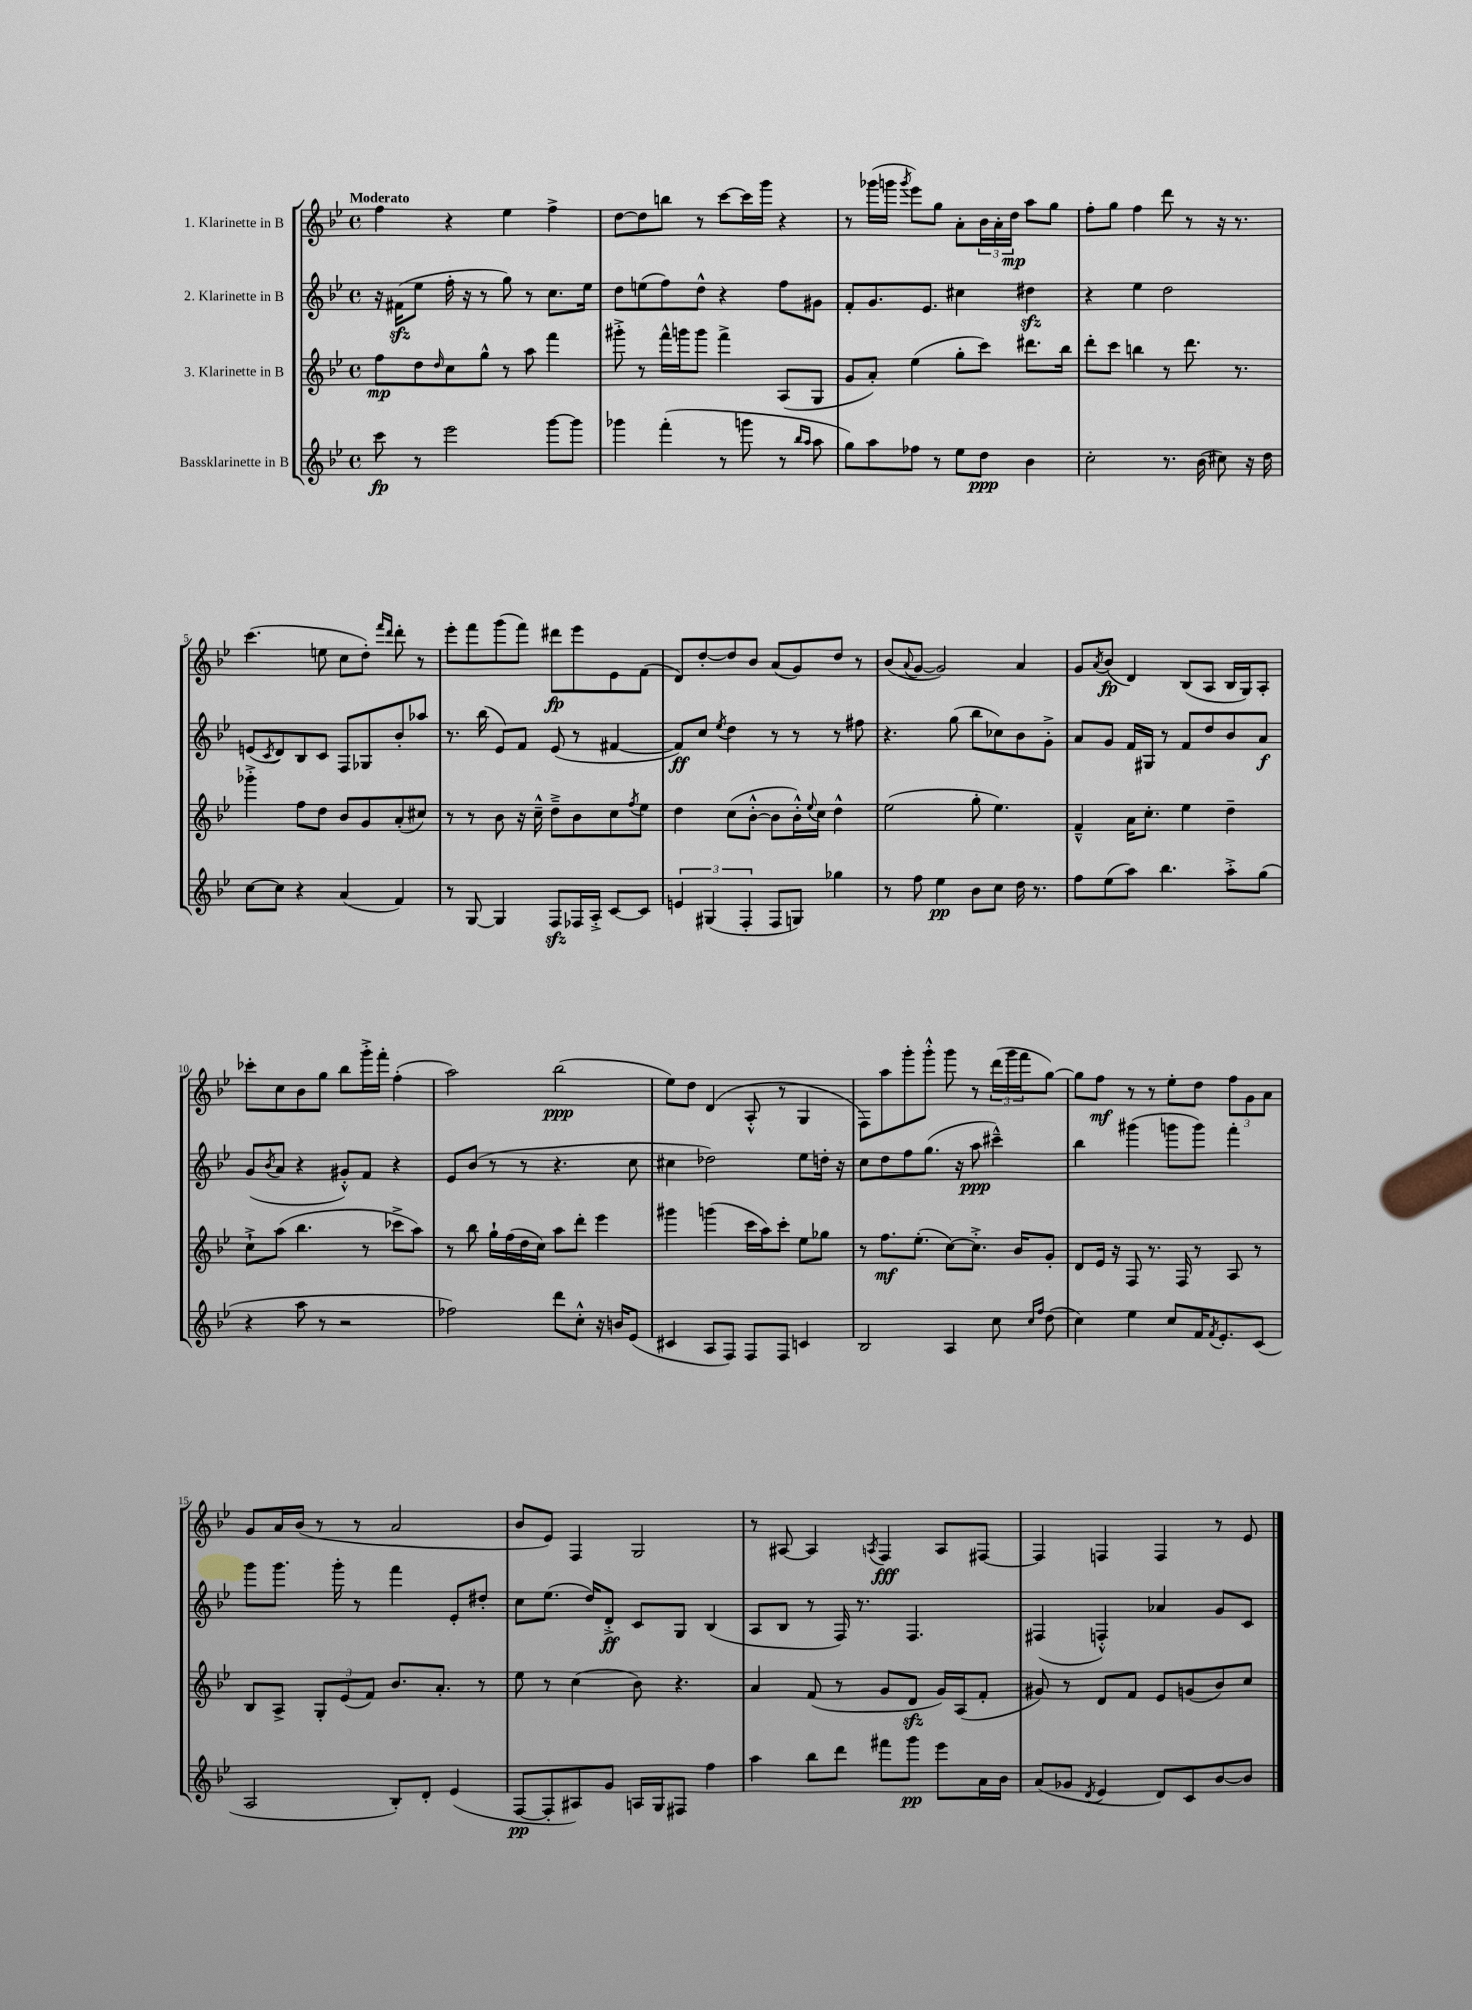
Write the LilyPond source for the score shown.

<<
\new StaffGroup <<
\new Staff = "s0" \with { instrumentName = "1. Klarinette in B" } {
    \clef treble \key bes \major \defaultTimeSignature \time 4/4 \tempo "Moderato"
    f''4 r4 ees''4 f''4-> |
    d''8~ d''8 b''8 r8 c'''8~ c'''16 g'''16 r4 |
    r8 ges'''16( g'''16 \acciaccatura { g'''8 } ees'''8) g''8 a'8-. \tuplet 3/2 { bes'16 a'16-. d''16\mp } a''8 g''8 |
    f''8-. g''8 f''4 d'''8 r8 r16 r8. |
    c'''4.( e''8 c''8 d''8-.) \grace { f'''16 d'''16 } d'''8-. r8 |
    ees'''8-. f'''8 g'''8( f'''8) dis'''8\fp ees'''8 ees'8 f'8( |
    d'8) d''8~-. d''8 bes'8 a'8( g'8) d''8 r8 |
    bes'8( \appoggiatura { a'8 } g'8~ g'2) a'4 |
    g'8 \acciaccatura { a'8 } bes'8\fp( d'4) bes8( a8 bes16 g16) a8-. |
    ces'''8-. c''8 bes'8 g''8 bes''8 g'''16-.-> f'''16-. f''4-.( |
    a''2) bes''2\ppp( |
    ees''8) d''8 d'4( a8-.-^ r8 g4 |
    f8) a''8 g'''8-. g'''8-.-^ g'''8 r8 \tuplet 3/2 { d'''16( g'''16 f'''16 } g''8~) |
    g''8 f''8\mf r8 r8 ees''8-. d''8 \tuplet 3/2 { f''8 g'8 a'8 } |
    g'8 a'16 bes'16( r8 r8 a'2 |
    bes'8 ees'8) f4 g2 |
    r8 ais8~ ais4 \acciaccatura { a8 } f4\fff a8 fis8~ |
    fis4 f4 f4 r8 ees'8 \bar "|." |
}
\new Staff = "s1" \with { instrumentName = "2. Klarinette in B" } {
    \clef treble \key bes \major \defaultTimeSignature \time 4/4
    r16 fis'16\sfz( ees''8 f''16-. r16 r8 g''8) r8 c''8. ees''16 |
    d''8 e''8( f''8) d''8-^ r4 f''8 gis'8 |
    f'8-. g'8. ees'8. cis''4 dis''4\sfz |
    r4 ees''4 d''2 |
    e'8( \acciaccatura { c'8 } d'8) bes8 c'8 f8 ges8 bes'8-. aes''8 |
    r8. bes''16( ees'8) f'8 ees'8( r8 fis'4~ |
    fis'8\ff) c''8 \acciaccatura { ees''8 } d''4 r8 r8 r8 fis''8 |
    r4. g''8( bes''8 ces''8) bes'8 g'8-.-> |
    a'8 g'8 f'16 gis16 r8 f'8 d''8 bes'8 a'8\f |
    g'8( \acciaccatura { bes'8 } a'8 r4 gis'8-.-^) f'8 r4 |
    ees'8 bes'8( r8 r8 r4. c''8 |
    cis''4 des''2) ees''8 d''16-. r16 |
    c''8 d''8 f''8 g''8.( r16 a''8\ppp cis'''4---^) |
    bes''4 gis'''4( g'''8 g'''8) f'''4-. |
    g'''8 g'''8. g'''16-. r8 f'''4 ees'8-. dis''8-. |
    c''8 ees''8.( d''16) d'8-.->\ff c'8 g8 bes4( |
    a8 bes8 r8 f16) r8. f4. |
    fis4( f4-.-^) aes'4 g'8 c'8 \bar "|." |
}
\new Staff = "s2" \with { instrumentName = "3. Klarinette in B" } {
    \clef treble \key bes \major \defaultTimeSignature \time 4/4
    f''8\mp d''8 \grace { d''16 } c''8 g''8-^ r8 a''8 f'''4 |
    gis'''8-.-> r8 f'''16-^ g'''16 g'''8 f'''4-> a8( g8 |
    g'8 a'8-.) ees''4( g''8-. c'''8) dis'''8. bes''16 |
    d'''8-. c'''8 b''4 r8 d'''8. r8. |
    ges'''4-.-> f''8 d''8 bes'8 g'8 a'8-.( cis''8) |
    r8 r8 bes'8 r16 c''16---^ d''8---> bes'8 c''8 \acciaccatura { f''8 } ees''8 |
    d''4 c''8( bes'8~-.-^ bes'8 bes'16-.-^) \appoggiatura { ees''8 } c''16 d''4-^ |
    ees''2( g''8-. ees''4.) |
    f'4---^ a'16 c''8.-. ees''4 d''4-- |
    c''8-!-> a''8( bes''4. r8 ces'''8-> a''8) |
    r8 bes''8 g''16-! f''16( d''16 c''16) a''8 d'''8-. ees'''4 |
    gis'''4 g'''4( c'''16 a''16) c'''8-. ees''8 ges''8 |
    r8 f''8.\mf ees''8.-.( c''8~) c''8.-.-> bes'16 g'8-. |
    d'8 ees'16 r16 f8 r8. f16 r8 a8 r8 |
    bes8 a8-> \tuplet 3/2 { g8-. ees'8( f'8) } bes'8. a'8.-. r8 |
    ees''8 r8 c''4( bes'8) r4. |
    a'4 f'8( r8 g'8 d'8\sfz g'16) a16( f'8-. |
    gis'8) r8 d'8 f'8 ees'8 g'8( bes'8) c''8 \bar "|." |
}
\new Staff = "s3" \with { instrumentName = "Bassklarinette in B" } {
    \clef treble \key bes \major \defaultTimeSignature \time 4/4
    c'''8\fp r8 ees'''2 g'''8~ g'''8 |
    ges'''4 f'''4-.( r8 g'''8 r8 \grace { bes''16 a''16 } a''8 |
    g''8) a''8 fes''8 r8 ees''8 d''8\ppp bes'4 |
    c''2-. r8. bes'16( cis''8) r16 d''16 |
    c''8~ c''8 r4 a'4( f'4) |
    r8 g8~ g4 f8\sfz fes16 a16-.-> c'8~ c'8 |
    \tuplet 3/2 { e'4 gis4( f4-. } f8 g8) ges''4 |
    r8 f''8 ees''4\pp bes'8 c''8 d''16 r8. |
    f''8 ees''8( a''8) bes''4. a''8-.-> g''8( |
    r4 a''8 r8 r2 |
    fes''2) d'''8 c''8-.-^ r16 b'16 ees'8( |
    cis'4 a8 f8) f8 f8 c'4 |
    bes2 a4 c''8 \grace { c''16 f''16 } d''8( |
    c''4) ees''4 c''8 f'16 \acciaccatura { f'8 } ees'8.-. c'8( |
    a2 bes8-.) d'8-. ees'4( |
    f8~\pp f8-. ais8) g'8 a16 g16 fis8 f''4 |
    a''4 bes''8 d'''8 fis'''8 g'''8\pp ees'''8 a'16 bes'16 |
    a'8( ges'8 \acciaccatura { d'8 } ees'4 d'8) c'8 bes'8~ bes'8 \bar "|." |
}
>>
>>
